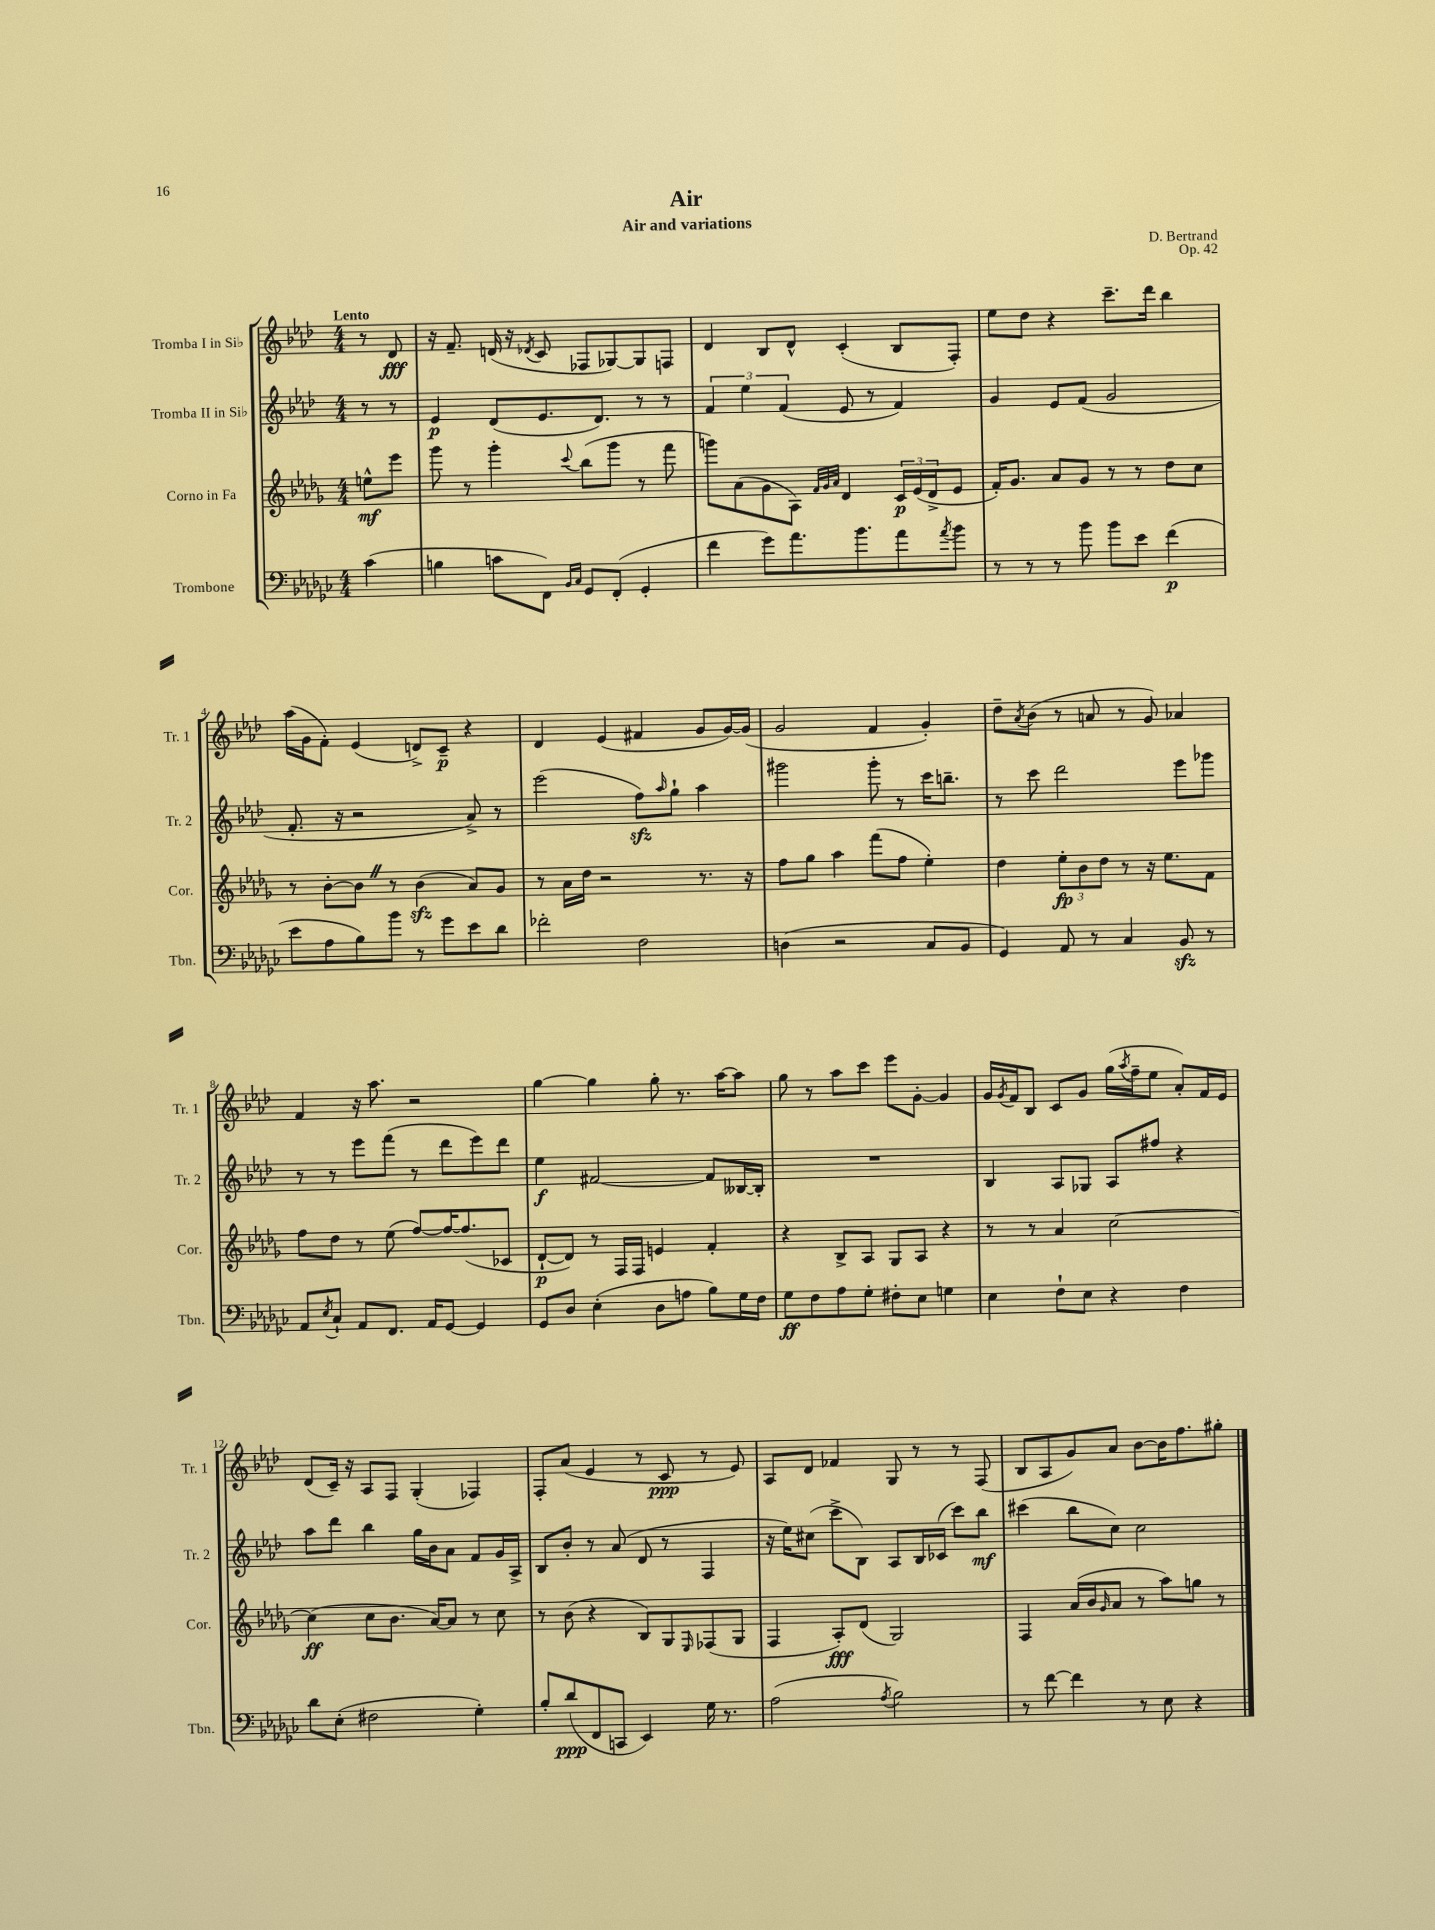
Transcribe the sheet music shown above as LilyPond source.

\header { title = "Air" composer = "D. Bertrand" subtitle = "Air and variations" opus = "Op. 42" }
<<
\new StaffGroup <<
\new Staff = "s0" \with { instrumentName = "Tromba I in Sib" shortInstrumentName = "Tr. 1" } {
    \clef treble \key aes \major \numericTimeSignature \time 4/4 \partial 4 \tempo "Lento"
    r8 des'8\fff |
    r16 f'8.-- d'16( r16 \acciaccatura { des'8 } c'8 fes8 ges8~) ges8 f8 |
    des'4 bes8 des'8-^ c'4-.( bes8 f8-.) |
    ees''8 des''8 r4 c'''8.-- des'''16 bes''4 |
    aes''16( g'16 f'8-.) ees'4( d'8->) c'8--\p r4 |
    des'4 ees'4( fis'4 g'8 g'16~) g'16( |
    g'2 f'4 g'4-.) |
    des''8-- \acciaccatura { aes'8 } bes'8( r8 a'8 r8 g'8) aes'4 |
    f'4 r16 aes''8. r2 |
    g''4~ g''4 g''8-. r8. aes''16~ aes''8 |
    g''8 r8 aes''8 c'''8 ees'''8 g'8~-. g'4 |
    g'16 \acciaccatura { g'8 } f'16 bes8 c'8 g'8 g''16( \acciaccatura { aes''8 } f''16-- ees''8 aes'8-.) f'16 ees'16 |
    des'8( c'16--) r16 aes8 f8 g4-.( fes4) |
    f8-. aes'8( ees'4 r8 c'8\ppp r8 ees'8) |
    aes8 des'8 fes'4 g8 r8 r8 f8( |
    bes8 aes8 g'8) aes'8 bes'8~ bes'16 f''8. gis''8-. \bar "|." |
}
\new Staff = "s1" \with { instrumentName = "Tromba II in Sib" shortInstrumentName = "Tr. 2" } {
    \clef treble \key aes \major \numericTimeSignature \time 4/4 \partial 4
    r8 r8 |
    ees'4\p des'8( ees'8. des'8.) r8 r8 |
    \tuplet 3/2 { f'4 ees''4 f'4( } ees'8 r8 f'4) |
    g'4 ees'8 f'8( g'2 |
    f'8.-. r16 r2 aes'8->) r8 |
    ees'''2( f''8\sfz) \grace { aes''16 } g''8-! aes''4 |
    gis'''2 gis'''8-. r8 c'''16 b''8.-- |
    r8 c'''8 des'''2 ees'''8 ges'''8 |
    r8 r8 ees'''8 f'''8( r8 des'''8 ees'''8) des'''8 |
    ees''4\f fis'2~ fis'8 beses16~ beses16-. |
    R1 |
    bes4 aes8 ges8 aes8 fis''8 r4 |
    aes''8 des'''8 bes''4 g''16 bes'16 aes'8 f'8 g'16 aes16-> |
    bes8 bes'8-. r8 aes'8( des'8 r8 f4 |
    r16 ees''16) cis''8( c'''8-> bes8) aes8 bes16 ces'16( c'''8) bes''8\mf |
    cis'''4( bes''8 c''8) c''2 \bar "|." |
}
\new Staff = "s2" \with { instrumentName = "Corno in Fa" shortInstrumentName = "Cor." } {
    \clef treble \key des \major \numericTimeSignature \time 4/4 \partial 4
    e''8-^\mf ees'''8 |
    ges'''8 r8 ges'''4-. \appoggiatura { c'''8 } bes''8( ges'''8 r8 f'''8 |
    g'''8) aes'8( ges'8 aes8) \grace { f'32 ges'32 aes'32 } des'4 \tuplet 3/2 { c'16\p ees'16( des'16-> } ees'8 |
    f'16-.) ges'8. aes'8 ges'8 r8 r8 des''8 c''8 |
    r8 bes'8~-. bes'8 \once \override BreathingSign.text = \markup { \musicglyph "scripts.caesura.straight" } \breathe r8 bes'4\sfz( aes'8) ges'8 |
    r8 aes'16 des''16 r2 r8. r16 |
    f''8 ges''8 aes''4 f'''8( f''8 ees''4-.) |
    des''4 \tuplet 3/2 { ees''8-.\fp bes'8 des''8 } r8 r16 ees''8. f'8 |
    f''8 des''8 r8 ees''8( f''8~) f''16~ f''8.( ces'8 |
    des'8~-!\p des'8) r8 f16 f16 e'4 f'4-. |
    r4 bes8-> aes8 ges8 aes8 r4 |
    r8 r8 aes'4 c''2~ |
    c''4\ff( c''8 bes'8. aes'16~) aes'8 r8 c''8 |
    r8 bes'8( r4 bes8) ges8 \grace { ees16 } fes8( ges8 |
    f4 aes8-.\fff) des'8( ges2) |
    f4 aes'16( bes'16 \grace { ges'16 } aes'8 r8 aes''8) g''8 r8 \bar "|." |
}
\new Staff = "s3" \with { instrumentName = "Trombone" shortInstrumentName = "Tbn." } {
    \clef bass \key ges \major \numericTimeSignature \time 4/4 \partial 4
    ces'4( |
    b4 c'8 f,8) \grace { bes,16 ces16 } ges,8 f,8-.( ges,4-. |
    f'4 ges'8) aes'8. bes'8. aes'8 \acciaccatura { aes'8 } bes'8 |
    r8 r8 r8 bes'8 bes'8 ees'8 f'4\p( |
    ees'8 aes8 bes8) bes'8 r8 ges'8 ees'8 des'8 |
    fes'2-. f2 |
    d4( r2 ces8 bes,8 |
    ges,4) aes,8 r8 ces4 bes,8\sfz r8 |
    aes,8 \acciaccatura { ees8 } ces8-! aes,8 f,8. aes,16 ges,8~ ges,4 |
    ges,8 des8 ees4-.( des8 a8 bes8) ges16 f16 |
    ges8\ff f8 aes8 ges8-. fis8-. ees8 g4 |
    ees4 f8-! ees8 r4 f4 |
    des'8 ees8-.( fis2 ges4-.) |
    bes8-. des'8\ppp( f,8 c,8 ees,4) ges16 r8. |
    aes2( \acciaccatura { aes8 } bes2) |
    r8 f'8~ f'4 r8 ees8 r4 \bar "|." |
}
>>
>>
